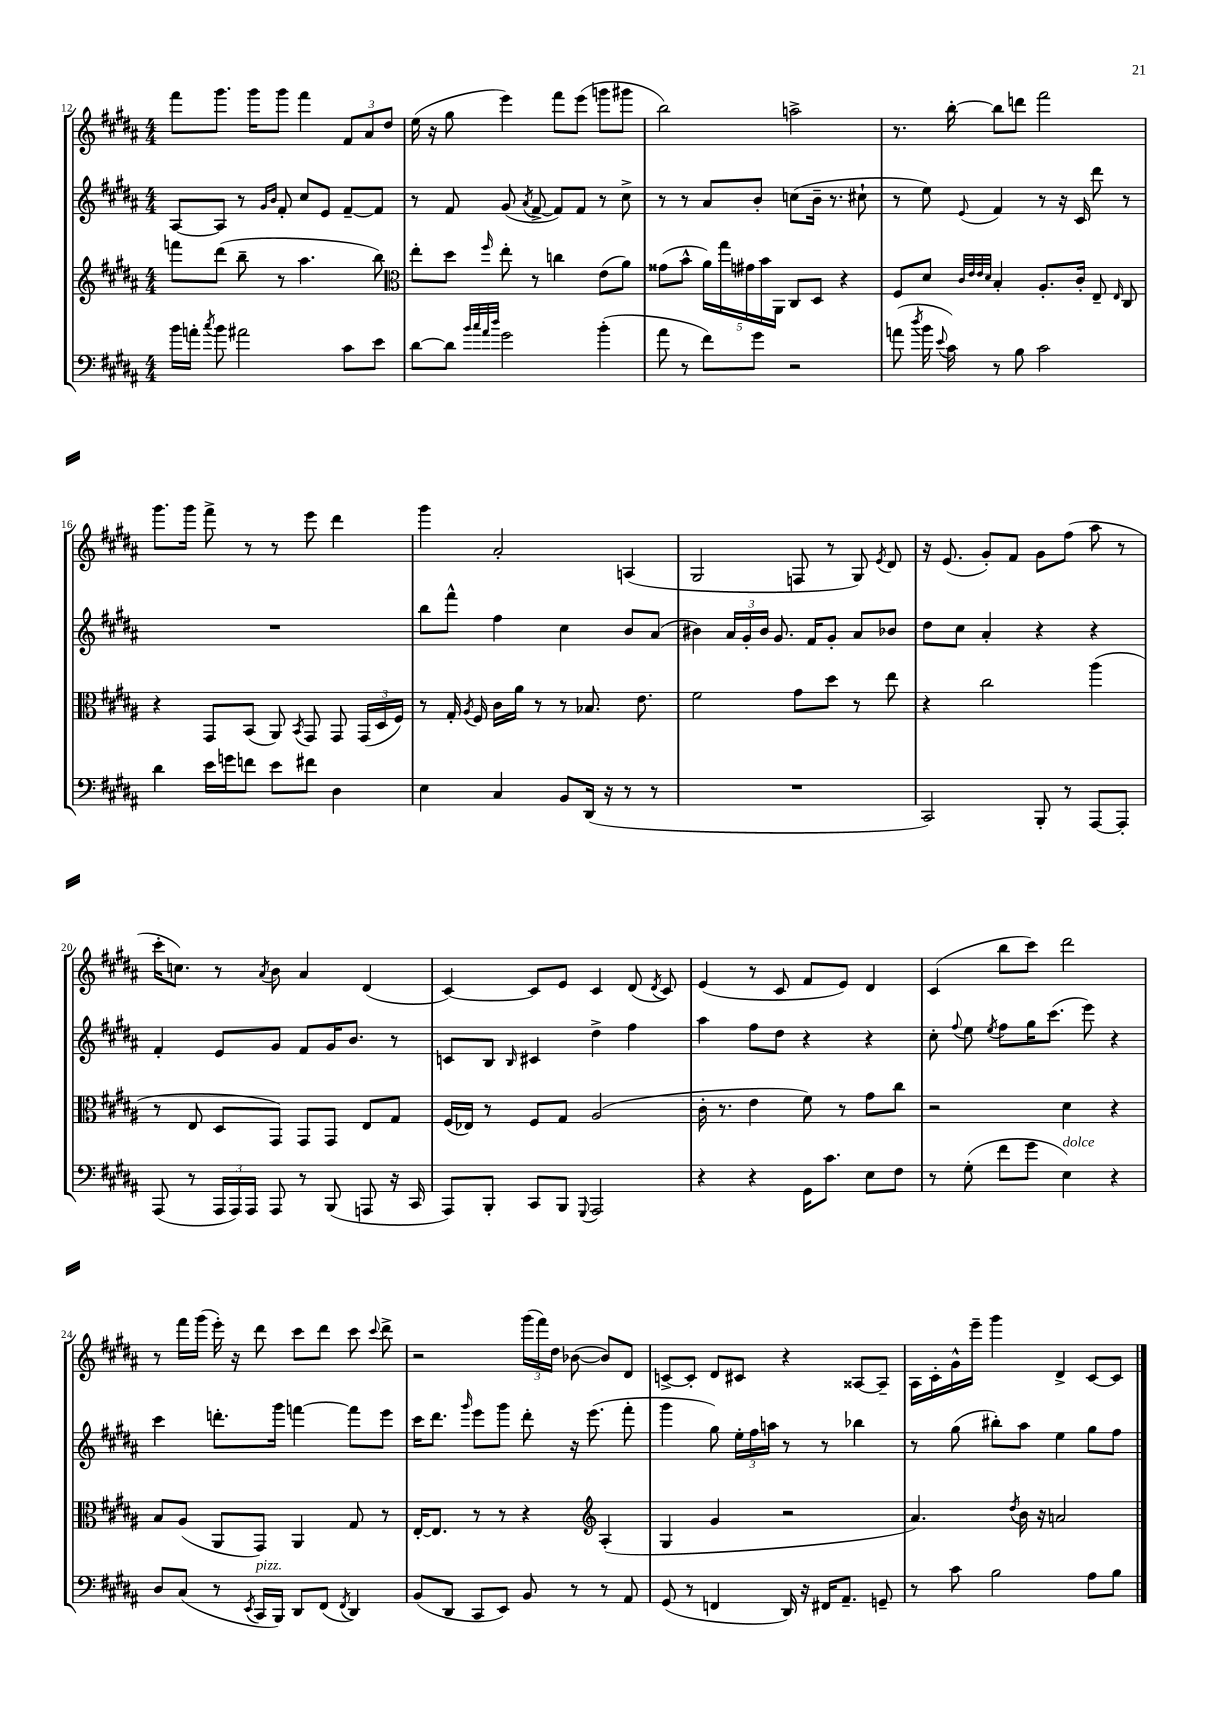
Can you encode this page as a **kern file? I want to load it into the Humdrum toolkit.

**kern	**kern	**kern	**kern
*staff4	*staff3	*staff2	*staff1
*clefF4	*clefG2	*clefG2	*clefG2
*k[f#c#g#d#a#]	*k[f#c#g#d#a#]	*k[f#c#g#d#a#]	*k[f#c#g#d#a#]
*M4/4	*M4/4	*M4/4	*M4/4
16b\LL	8fff\L	[8A#/L	8fff#\L
16a'\JJ	.	.	.
8qcc#/	.	.	.
8b\	(8ddd#\J	8A#/]J	8.ggg#\J
2a#\	8bb~\	8r	.
.	.	.	16ggg#\LK
.	.	16qqg#/LL	.
.	.	16qqb/JJ	.
.	8r	8f#'/	8ggg#\J
.	4.aa#\	8cc#/L	4fff#\
.	.	8e/J	.
8c#\L	.	[8f#~/L	12f#/L
.	.	.	12a#/
8e\J	8bb\)	8f#/]J	.
.	.	.	12dd#/J
=	=	=	=
*	*clefC3	*	*
[8d#\L	8ee'\L	8r	(16ee\
.	.	.	16r
8d#\]J	8dd#\J	8f#/	8gg#\
32qqb/LLL	.	.	.
32qqcc#/	.	.	.
32qqa#/	.	.	.
32qqdd#/JJJ	16qqff#/	.	.
2g#\	8ee'\	(8g#/	4eee\)
.	.	8qa#/	.
.	8r	[8f#^/	.
.	4cc\	8f#/]L)	8fff#\L
.	.	8f#/J	(8eee\J
(4b'\	(8e\L	8r	8ggg\L
.	8a#\J)	8cc#^\	8ggg#\J
=	=	=	=
8a#\	(8g##\L	8r	2bb\)
8r	8b^^\J	8r	.
8f#\L)	20a#\LL)	8a#/L	.
.	20gg#\	.	.
.	20g#\	.	.
8g#\J	.	8b'/J	.
.	20b\	.	.
.	20AA#\JJ	.	.
2r	8C#/L	(8cc\L	2aa^\
.	8D#/J	16b~\Jk	.
.	.	8.r	.
.	4r	.	.
.	.	8cc#`\	.
=	=	=	=
(8a\	8F#/L	8r	8.r
8qdd#/	.	.	.
16b\	8d#/J	8ee\)	.
8qqe/	.	.	.
16c#\)	.	.	[16bb'\
.	32qqc#/LLL	.	.
.	32qqe/	.	.
.	32qqe/	.	.
.	32qqd#/JJJ	8qqe/	.
8r	4B'/	4f#/	8bb\]L
8B\	.	.	8ddd\J
2c#\	8.A#'/L	8r	2fff#\
.	.	16r	.
.	16c#'/Jk	16c#/	.
.	8E~/	8ddd#\	.
.	16qqE/	.	.
.	8C#/	8r	.
=	=	=	=
4d#\	4r	1r	8.ggg#\L
.	.	.	16ggg#\Jk
16e\LL	8GG#/L	.	8fff#^\
16g\J	.	.	.
8f\J	(8BB/J	.	8r
8e\L	8AA#/)	.	8r
.	8qBB/	.	.
8f#\J	8GG#/	.	8eee\
4D#\	8GG#/	.	4ddd#\
.	(24GG#/LL	.	.
.	24D#/	.	.
.	24F#/JJ)	.	.
=	=	=	=
4E\	8r	8bb\L	4ggg#\
.	16G#'/	8fff#^^\J	.
.	8qA#/	.	.
.	16F#/	.	.
4C#/	16c#\LL	4ff#\	2a#'/
.	16a#\JJ	.	.
.	8r	.	.
8BB/L	8r	4cc#\	.
(16DD#/Jk	8.B-/	.	.
16r	.	.	.
8r	.	8b/L	(4A/
.	8.e\	.	.
8r	.	(8a#/J	.
=	=	=	=
1r	2f#\	4b#\)	2G#/
.	.	24a#/LL	.
.	.	24g#'/	.
.	.	24b#/JJ	.
.	.	8.g#/	.
.	8g#\L	.	8F/
.	.	16f#/LK	.
.	8dd#\J	8g#'/J	8r
.	8r	8a#/L	8G#/)
.	.	.	8qe/
.	8ee\	8b-/J	8d#/
=	=	=	=
2CC#/)	4r	8dd#\L	16r
.	.	.	(8.e/
.	.	8cc#\J	.
.	2cc#\	4a#'/	8g#'/L)
.	.	.	8f#/J
8BBB'/	.	4r	8g#\L
8r	.	.	(8ff#\J
[8AAA#/L	(4aa#\	4r	8aa#\
8AAA#'/]J	.	.	8r
=	=	=	=
(8AAA#/	8r	4f#'/	16ccc#'\LK
.	.	.	8.cc\J)
8r	8E/	.	.
24AAA#/LL	8D#/L	8e/L	8r
24AAA#/)	.	.	.
24AAA#/JJ	.	.	.
.	.	.	8qa#/
8AAA#/	8GG#/J)	8g#/J	8b\
8r	8GG#/L	8f#/L	4a#/
(8BBB/	8GG#/J	16g#/K	.
.	.	8.b/J	.
8AAA/	8E/L	.	(4d#/
16r	8G#/J	8r	.
16CC#/	.	.	.
=	=	=	=
8AAA#/L)	(16F#/LL	8c/L	[4c#/)
.	16E-/JJ)	.	.
8BBB'/J	8r	8B/J	.
.	.	16qqB/	.
8CC#/L	8F#/L	4c#/	8c#/]L
8BBB/J	8G#/J	.	8e/J
8qqGGG#/	.	.	.
2AAA#/	(2A#/	4dd#^\	4c#/
.	.	4ff#\	(8d#/
.	.	.	8qd#/
.	.	.	8c#/)
=	=	=	=
4r	16c#'\	4aa#\	(4e/
.	8.r	.	.
4r	4e\	8ff#\L	8r
.	.	8dd#\J	8c#/
16GG#\LK	8f#\)	4r	8f#/L
8.c#\J	.	.	.
.	8r	.	8e/J)
8E\L	8g#\L	4r	4d#/
8F#\J	8cc#\J	.	.
=	=	=	=
8r	2r	8cc#'\	(4c#/
.	.	8qqff#/	.
(8G#'\	.	8ee\	.
.	.	8qee/	.
8f#\L	.	8ff#\L	8bb\L
8g#\J	.	16gg#\K	8ccc#\J)
.	.	(8.ccc#\J	.
4E\)	4d#\	.	2ddd#\
.	.	8eee\)	.
4r	4r	4r	.
=	=	=	=
8D#/L	8B/L	4ccc#\	8r
(8C#/J	(8A#/J	.	16fff#\LL
.	.	.	(16ggg#\JJ
8r	8AA#/L	8.ddd'\L	16eee'\)
.	.	.	16r
8qEE/	.	.	.
16CC#/LL	8GG#/J)	.	8ddd#\
16BBB/JJ)	.	16ggg#\Jk	.
8DD#/L	4AA#/	[4fff\	8ccc#\L
(8FF#/J	.	.	8ddd#\J
8qFF#/	.	.	.
4DD#/)	8G#/	8fff\]L	8ccc#\
.	.	.	8qqccc#/
.	8r	8eee\J	8ddd#^\
=	=	=	=
(8BB/L	[16E'/LK	16ccc#\LK	2r
.	8.E/]J	8.ddd#\J	.
8DD#/J	.	.	.
.	.	16qqggg#/	.
8CC#/L	8r	8eee\L	.
8EE/J)	8r	8ggg#\J	.
8BB/	4r	8ddd#'\	(24ggg#\LL
.	.	.	24fff#\)
.	.	.	24dd#\JJ
8r	.	16r	([8b-\
.	.	(8.eee\	.
*	*clefG2	*	*
8r	(4A#'/	.	8b-/]L)
8AA#/	.	8fff#'\	8d#/J
=	=	=	=
(8GG#/	4G#/	4ggg#\	[8c^/L
8r	.	.	8c'/]J
4FF/	4g#/	8gg#\)	8d#/L
.	.	24ee'\LL	8c#/J
.	.	24ff#\	.
.	.	24aa\JJ	.
16DD#/)	2r	8r	4r
16r	.	.	.
16FF#/LK	.	8r	.
8.AA#~/J	.	.	.
.	.	4bb-\	[8A##/L
8GG~/	.	.	8A##~/]J
=	=	=	=
8r	4.a#/)	8r	16A#\LL
.	.	.	16c#'\
8c#\	.	(8gg#\	16g#^^\
.	.	.	16eee~\JJ
2B\	.	8bb#'\L)	4ggg#\
.	8qdd#/	.	.
.	16b\	8aa#\J	.
.	16r	.	.
.	2a/	4ee\	4d#^/
8A#\L	.	8gg#\L	[8c#/L
8B\J	.	8ff#\J	8c#/]J
==	==	==	==
*-	*-	*-	*-
